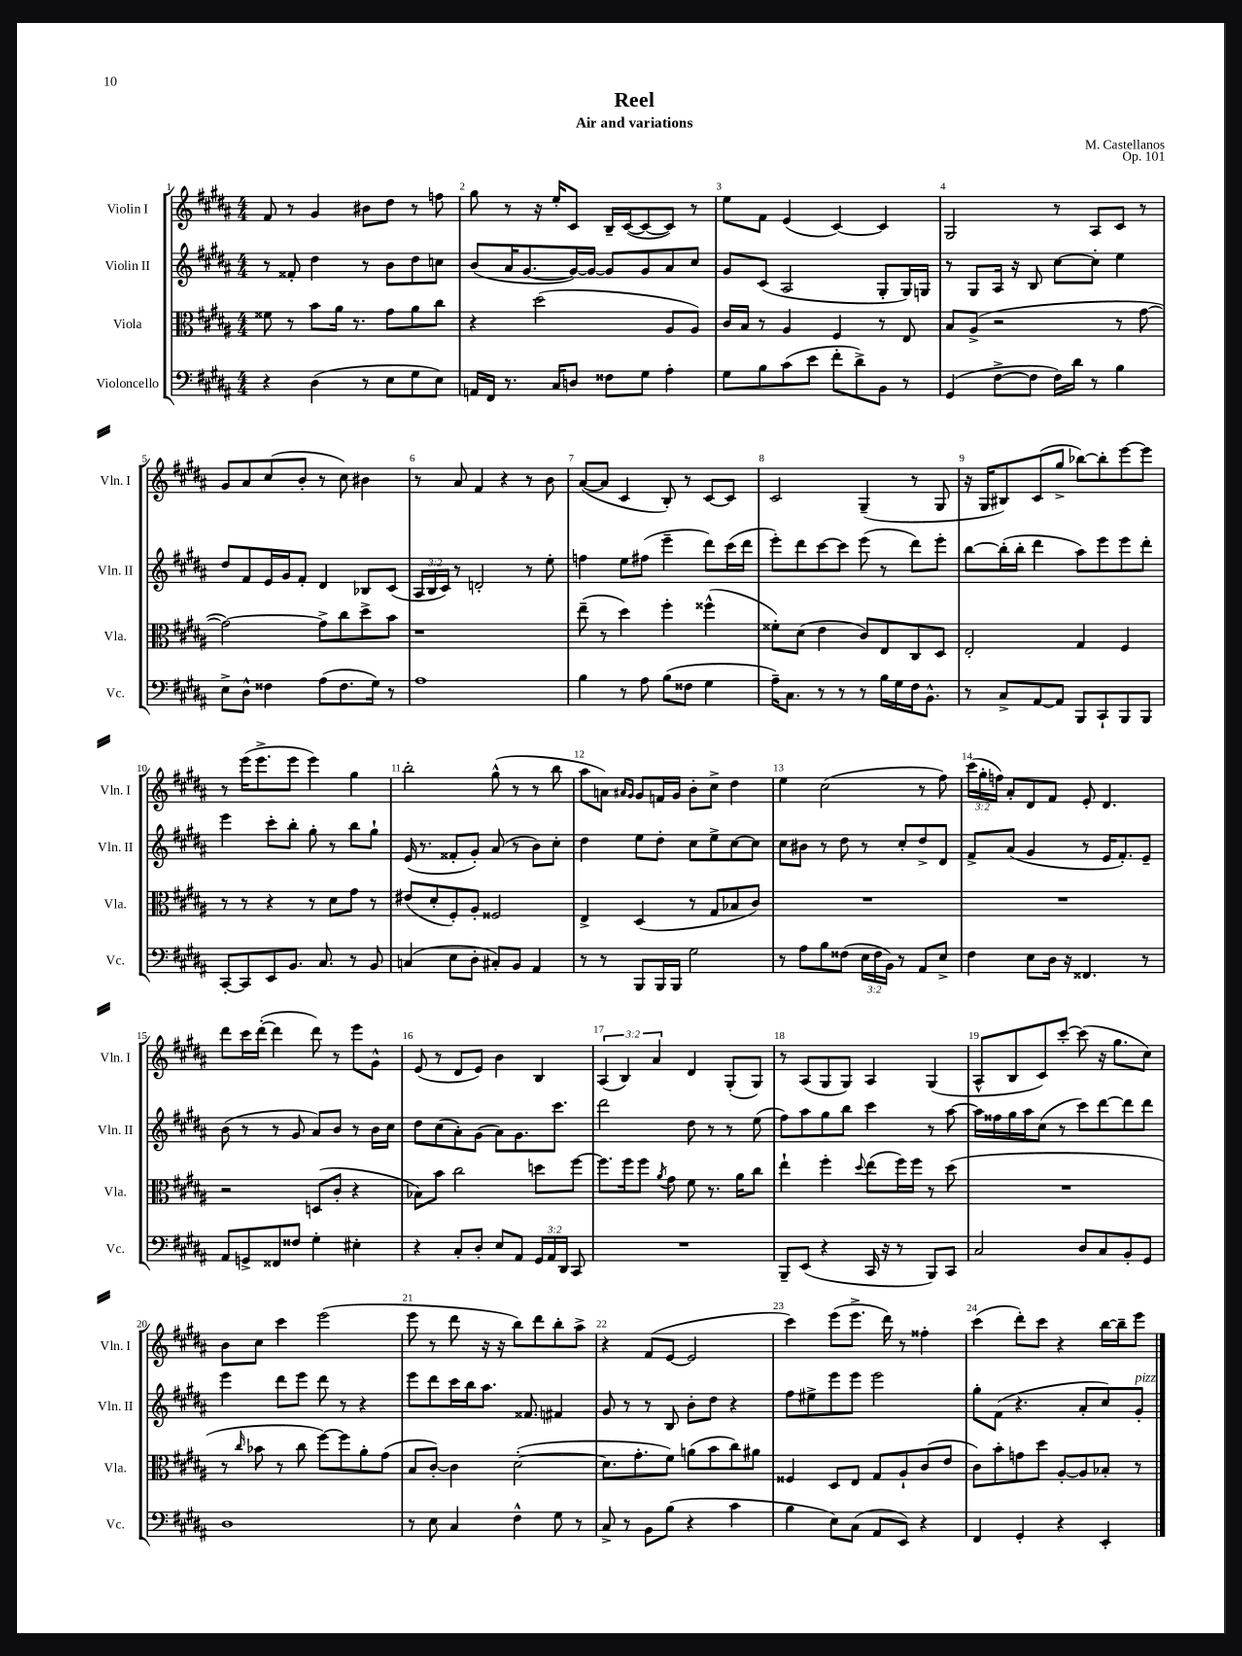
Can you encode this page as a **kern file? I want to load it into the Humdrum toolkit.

**kern	**kern	**kern	**kern
*part4	*part3	*part2	*part1
*staff4	*staff3	*staff2	*staff1
*I"Violoncello	*I"Viola	*I"Violin II	*I"Violin I
*I'Vc.	*I'Vla.	*I'Vln. II	*I'Vln. I
*clefF4	*clefC3	*clefG2	*clefG2
*k[f#c#g#d#a#]	*k[f#c#g#d#a#]	*k[f#c#g#d#a#]	*k[f#c#g#d#a#]
*M4/4	*M4/4	*M4/4	*M4/4
=1	=1	=1	=1
4r	8f##X\	8r	8f#/
.	8r	8f##X'/	8r
(4D#\	8b\L	4dd#\	4g#/
.	16a#\Jk	.	.
.	8.r	.	.
8r	.	8r	8b#X\L
8E\L	8g#\L	8b\L	8dd#\J
8G#\	8a#\	8dd#\	8r
8E\J)	8cc#\J	8ccn\J	8ffn\
=2	=2	=2	=2
16AAn/LL	4r	(8b/L	8gg#\
16FF#/JJ	.	.	.
8.r	.	16a#/K	8r
.	.	[8.g#/	.
.	(2dd#\	.	16r
16C#/KL	.	.	16ee'/KL
8Dn/J	.	16g#/L_)	8c#/J
.	.	16g#/JJ_	.
8F##X\L	.	8g#/L]	16B~/LL
.	.	.	([16c#/J
8G#\J	.	8g#/	8c#/_
4A#'\	8A#/L	8a#/	8c#/J])
.	8A#/J)	8cc#/J	8r
=3	=3	=3	=3
8G#\L	16c#/LL	8g#/L	8ee\L
.	16B/JJ	.	.
8B\	8r	(8c#/J	8f#\J
(8c#\	4A#/	2A#/	(4e/
8e\J	.	.	.
8f#'\L	4F#/	.	[4c#/)
8d#^\)	.	.	.
8BB\J	8r	8G#'/L	4c#/]
8r	8E/	16G#/L)	.
.	.	16Gn/JJ	.
=4	=4	=4	=4
(4GG#/	8B/L	8r	2G#/
.	(8A#^/J	8G#/L	.
[8F#^\L	2r	16A#/Jk	.
.	.	16r	.
8F#\J]	.	8B/	.
16F#\LL)	.	[8cc#\L	8r
16d#\JJ	.	.	.
8r	.	8cc#'\J]	8A#/L
4B\	8r	4ee\	8c#/J
.	[8g#\	.	8r
!!LO:LB:g=z
=5	=5	=5	=5
8E^\L	2g#\_)	8dd#/L	8g#/L
8D#^^\J	.	8f#/	8a#/
4F##X\	.	16e/L	(8cc#/
.	.	16g#/J	.
.	.	8f#'/J	8b'/J
(8A#\L	8g#^\L]	4d#/	8r
8.F##\	8cc#\	.	8cc#\)
.	8dd#^\	8B-X/L	4b#X\
16G#\Jk)	.	.	.
8r	8b\J	(8c#/J	.
=6	=6	=6	=6
1A#	1r	24A#/LL	8r
.	.	24B/	.
.	.	24c#/JJ)	.
.	.	8r	8a#/
.	.	2dn'/	4f#/
.	.	.	4r
.	.	8r	8r
.	.	8ee'\	8b\
=7	=7	=7	=7
4B\	(8ee~\	4ffn\	([8a#/L
.	8r	.	8a#/J]
8r	4dd#\)	8ee\L	4c#/
8A#\	.	(8ff#X\J	.
(8B\L	4ff#'\	4eee~\	8B'/)
8F##X\J	.	.	8r
4G#\	(4ff##X^^\	8ddd#\L)	[8c#/L
.	.	(16ccc#\L	8c#/J]
.	.	16ddd#\JJ	.
=8	=8	=8	=8
16A#~\KL)	8f##X'\L)	8eee'\L)	2c#/
8.C#\J	.	.	.
.	(8d#\J	8ddd#\	.
8r	4e\	[8ccc#\	.
8r	.	8ccc#\J]	.
8r	8c#/L)	(8eee\	(4G#~/
16B\LL	8E/	8r	.
16G#\	.	.	.
16F#\J	8C#/	8ddd#\L)	8r
8.BB^^\J	.	.	.
.	8D#/J	8eee'\J	8G#/
=9	=9	=9	=9
8r	2E'/	[8bb\L	16r
.	.	.	16G#/KL
8C#^/L	.	(16bb'\L]	8B#X/)
.	.	16bb'\JJ	.
[8AA#/	.	4ddd#\	(8c#/
8AA#/J]	.	.	8gg#^/J
8BBB/L	4G#/	8aa#\L)	[8bb-X\L)
8CC#`/	.	8eee\	8bb-'\]
8BBB/	4F#/	8eee\	[8eee\
8BBB/J	.	8ddd#'\J	8eee\J]
!!LO:LB:g=z
=10	=10	=10	=10
[8CC#'/L	8r	4eee\	8r
8CC#/]	8r	.	(16eee\KL
.	.	.	8.eee^\
8EE/	4r	8ccc#'\L	.
8.BB/J	.	8bb'\J	8eee\J
.	8r	8gg#'\	4eee\)
8.C#/	.	.	.
.	8d#\L	8r	.
8r	8g#\J	8bb\L	4gg#\
8BB/	8r	8gg#`\J	.
=11	=11	=11	=11
(4Cn/	(8e#X/L	(16e/	2bb'\
.	.	8.r	.
.	8d#'/	.	.
8E\L	8F#'/)	8f##X'/L	.
8D#'\J	8A#'/J	8g#'/J)	.
8C#X'/L)	2F##X/	(8a#/	(8gg#^^\
8BB/J	.	8r	8r
4AA#/	.	8b\L)	8r
.	.	8cc#'\J	8bb\
=12	=12	=12	=12
8r	4E^/	4dd#\	8aa#\L
8r	.	.	8an\J)
.	.	.	16qqa#X/LL
.	.	.	16qqg#/JJ
8BBB/L	(4D#/	8ee\L	8g#/L
16BBB/L	.	8dd#'\J	16fn/L
16BBB/JJ	.	.	16g#/JJ
2G#\	8r	8cc#\L	8b'\L
.	8G#/L	8ee^\	8cc#^\J
.	8B-X/	[8cc#\	4dd#\
.	8c#/J)	8cc#\J]	.
=13	=13	=13	=13
8r	1r	8cc#\L	4ee\
8A#\L	.	8b#X\J	.
8B\	.	8r	(2cc#\
(8F##X\J	.	8dd#\	.
24E\LL	.	8r	.
24F##\	.	.	.
24BB\JJ)	.	.	.
8r	.	8cc#'/L	.
8AA#/L	.	8dd#^/	8r
8E^/J	.	8d#/J	8ff#\)
=14	=14	=14	=14
4F#\	1r	8f#^/L	(24ccc#\LL
.	.	.	24gg#'\
.	.	.	24ffn\JJ)
.	.	(8a#/J	8a#'/L
8E\L	.	4g#/	8d#/
16D#\Jk	.	.	8f#/J
16r	.	.	.
4.FF##X/	.	8r	8e'/
.	.	16e/KL	4.d#/
.	.	8.f#'/)	.
8r	.	8e~/J	.
!!LO:LB:g=z
=15	=15	=15	=15
8AA#/L	2r	(8b\	8ddd#\L
8GGn^/	.	8r	16ccc#\L
.	.	.	([16ddd#'\JJ
8FF##X/	.	8r	4ddd#\]
8F##X/J	.	8g#/	.
4G#'\	(8Dn/L	8a#/L)	8ddd#\)
.	8c#'/J	8b/J	8r
4E#X'\	4r	8r	8eee\L
.	.	16b\LL	8g#^^\J
.	.	16cc#\JJ	.
=16	=16	=16	=16
4r	8B-X\L)	8dd#\L	(8e/
.	8b\J	(8cc#\	8r
8C#'/L	2cc#\	8a#'\)	8d#/L
8D#'/J	.	(8g#\J	8e/J)
8E/L	.	8a#\L)	4b\
8AA#/J	.	8.g#\	.
24GG#/LL	8ddn\L	.	4B/
24AA#/	.	.	.
.	.	8.ccc#\J	.
24DD#/JJ	.	.	.
8CC#/	[8ff#\J	.	.
=17	=17	=17	=17
1r	8.ff#\L]	2ddd#\	(6A#/
.	.	.	6B/)
.	16ff#\k	.	.
.	8ff#\J	.	.
.	.	.	6a#/
.	8qa#/	.	.
.	8g#\	.	.
.	8f#\	8dd#\	4d#/
.	8.r	8r	.
.	.	8r	(8G#'/L
.	16a#\KL	.	.
.	8cc#\J	(8ee\	8G#/J)
=18	=18	=18	=18
8BBB~/L	4ee`\	8ff#\L)	8r
(8EE/J	.	8aa#\	(8A#/L
4r	4ff#'\	8gg#\	8G#/
.	.	8bb\J	8G#/J)
.	8qqdd#/	.	.
16CC#/	(8ee\L	4ccc#\	4A#/
16r	.	.	.
8r	16ff#\L)	.	.
.	16ff#\JJ	.	.
8BBB/L)	8r	8r	(4G#/
8CC#/J	(8dd#\	[8aa#\	.
=19	=19	=19	=19
2C#/	1r	16aa#\LL]	8A#^^/L
.	.	16ff##X\	.
.	.	16gg#\	8B/
.	.	16aa#\J	.
.	.	(8cc#\J	8c#/)
.	.	8r	[8ccc#'/J
8D#/L	.	8ccc#\L)	(8ccc#\]
8C#/	.	[8ddd#\	16r
.	.	.	8.gg#\L
8BB'/	.	8ddd#\]	.
8GG#/J	.	8ddd#\J	8cc#\J)
!!LO:LB:g=z
=20	=20	=20	=20
1D#	8r	4eee\	8b\L
.	16qqcc#/	.	.
.	8b-X\	.	8cc#\J
.	8r	8ddd#\L	4ccc#\
.	8cc#\	8eee\J	.
.	[8ff#\L)	8ddd#\	(2eee\
.	8ff#\]	8r	.
.	8a#'\	4r	.
.	(8g#\J	.	.
=21	=21	=21	=21
8r	8B/L	8eee\L	8eee\
8E\	[8c#'/J)	8ddd#\	8r
4C#/	4c#\]	16ccc#\L	8ddd#\
.	.	16bb\J	.
.	.	8.aa#\J	16r
.	.	.	16r
4F#^^\	([2d#'\	.	8bb\L)
.	.	8.f##X/	.
.	.	.	8ddd#\
8G#\	.	4f#X/	8bb'\
8r	.	.	8aa#^\J
=22	=22	=22	=22
8C#^/	8.d#\L]	8g#/	4r
8r	.	8r	.
.	8.g#'\	.	.
8BB\L	.	8r	(8f#/L
(8B\J	8f#\J)	8B/	[8e/J
4r	(8an\L	8b'\L	2e/]
.	8b\	8dd#\J	.
4c#\	8cc#\)	4r	.
.	8a#X\J	.	.
=23	=23	=23	=23
4B\	4F##X/	8ff#\L	4ccc#\)
.	.	8ee#X^\	.
8E\L)	8D#/L	8eee\	(8eee\L
(8C#\J	8E/J	8eee\J	8.eee^\J
8AA#/L	8G#/L	2eee\	.
.	.	.	16ddd#\)
8EE/J)	8A#`/	.	8r
4r	(8c#/	.	4ff##X'\
.	8e/J	.	.
=24	=24	=24	=24
4FF#/	8c#\L)	8gg#'\L	(4ccc#\
.	8b'\	(8f#\J	.
4GG#'/	8gn\	4.r	8ddd#'\L)
.	8dd#\J	.	8ccc#\J
4r	[8A#'/L	.	4r
.	8A#/]	8a#'/L	.
4EE'/	8B-X'/J	8cc#/)	[16bb\LL
.	.	.	16bb~\J]
!	!	!LO:TX:a:i:t=pizz.	!
.	8r	8g#'/J	8eee\J
==	==	==	==
*-	*-	*-	*-
